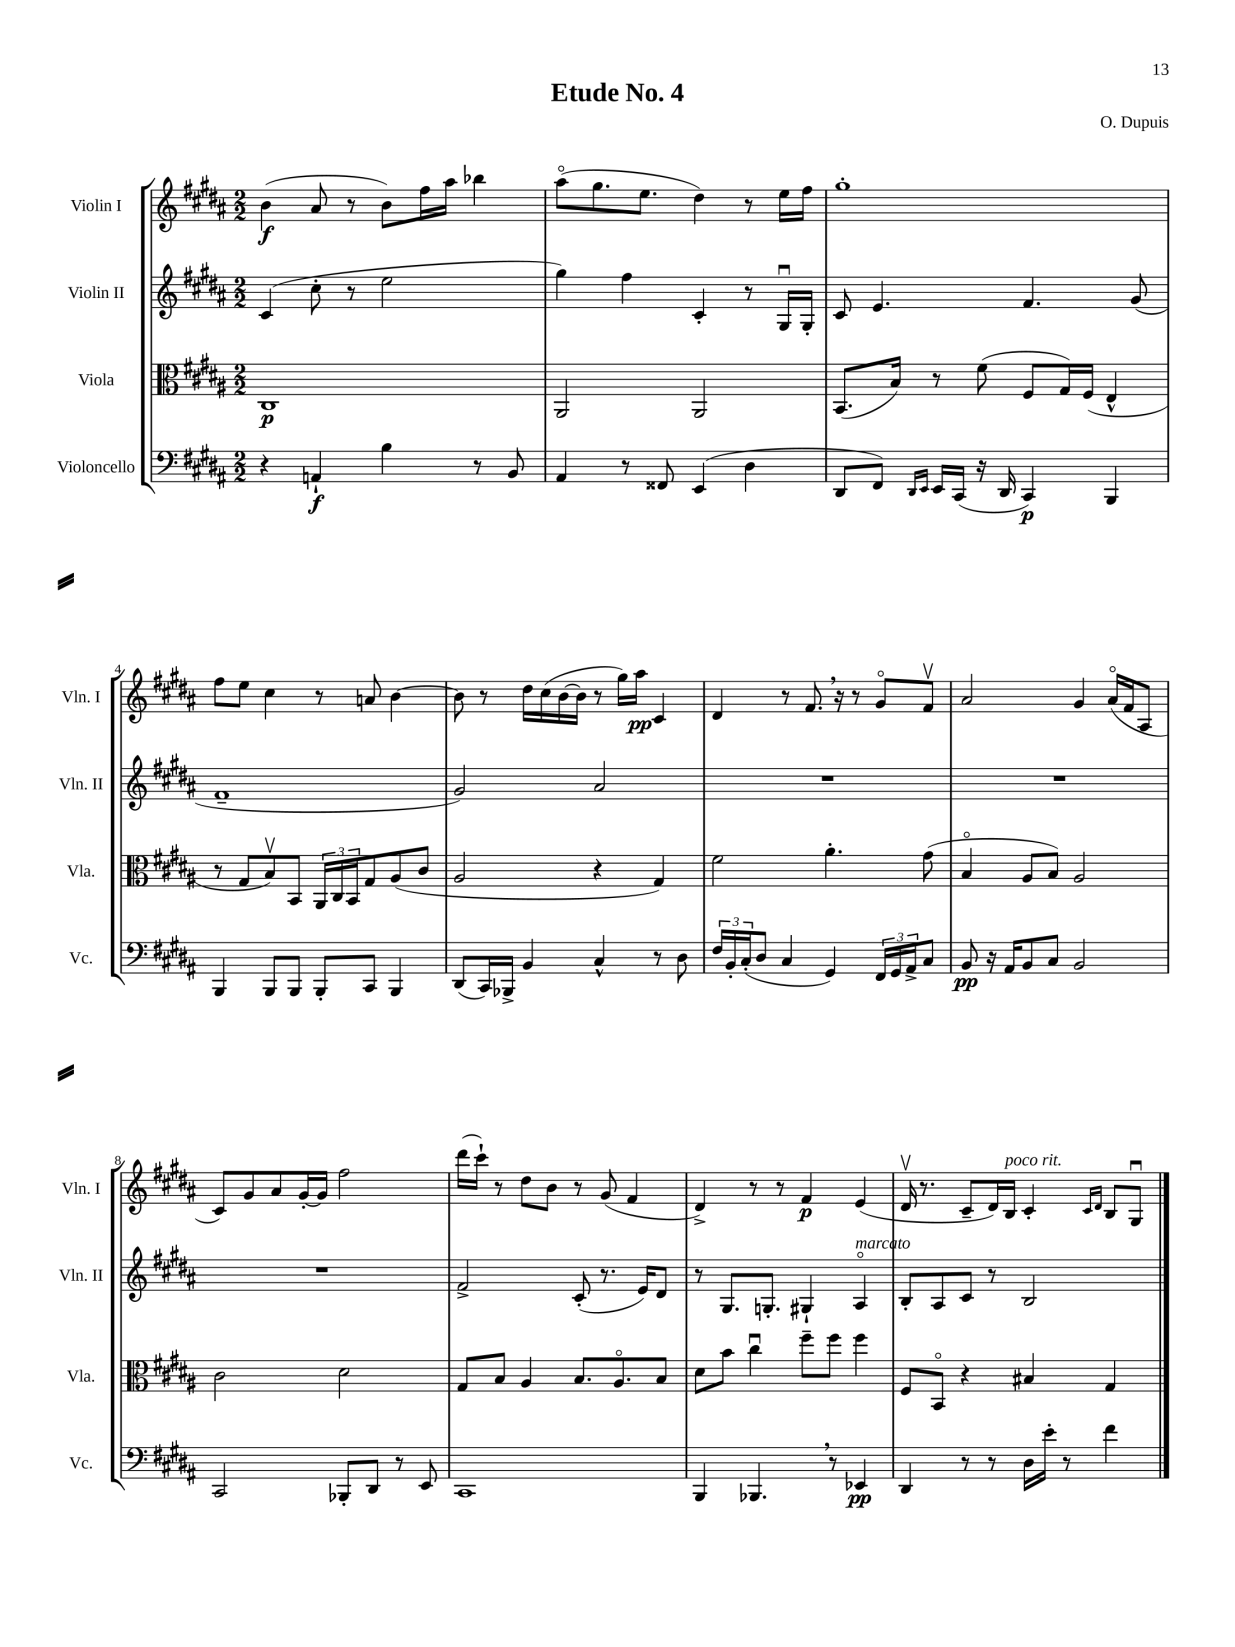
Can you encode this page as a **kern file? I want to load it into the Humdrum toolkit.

**kern	**kern	**kern	**kern
*staff4	*staff3	*staff2	*staff1
*clefF4	*clefC3	*clefG2	*clefG2
*k[f#c#g#d#a#]	*k[f#c#g#d#a#]	*k[f#c#g#d#a#]	*k[f#c#g#d#a#]
*M2/2	*M2/2	*M2/2	*M2/2
4r	1C#	(4c#/	(4b\
4AA`/	.	8cc#'\	8a#/
.	.	8r	8r
4B\	.	2ee\	8b\L)
.	.	.	16ff#\L
.	.	.	16aa#\JJ
8r	.	.	4bb-\
8BB/	.	.	.
=	=	=	=
4AA#/	2AA#/	4gg#\)	(8aa#o\L
.	.	.	8.gg#\
8r	.	4ff#\	.
.	.	.	8.ee\J
8FF##/	.	.	.
(4EE/	2AA#/	4c#'/	4dd#\)
4D#\	.	8r	8r
.	.	16G#u/LL	16ee\LL
.	.	16G#'/JJ	16ff#\JJ
=	=	=	=
8DD#/L	(8.BB/L	8c#/	1gg#'
8FF#/J)	.	4.e/	.
.	16B/Jk)	.	.
16qqDD#/LL	.	.	.
16qqEE/JJ	.	.	.
16EE/LL	8r	.	.
(16CC#/JJ	.	.	.
16r	(8f#\	.	.
16DD#/	.	.	.
4CC#/)	8F#/L	4.f#/	.
.	16G#/L)	.	.
.	(16F#/JJ	.	.
4BBB/	4E^^/	.	.
.	.	(8g#/	.
=	=	=	=
4BBB/	8r	1f#~	8ff#\L
.	8G#/L	.	8ee\J
8BBB/L	8Bv/)	.	4cc#\
8BBB/J	8BB/J	.	.
8BBB'/L	24AA#/LL	.	8r
.	24C#/	.	.
.	24BB/J	.	.
8CC#/J	8G#/	.	8a/
4BBB/	(8A#/	.	[4b\
.	8c#/J	.	.
=	=	=	=
(8DD#/L	2A#/	2g#/)	8b\]
16CC#/L)	.	.	8r
16BBB-^/JJ	.	.	.
4BB/	.	.	16dd#\LL
.	.	.	(16cc#\
.	.	.	[16b\
.	.	.	16b\]JJ
4C#^^/	4r	2a#/	8r
.	.	.	16gg#\LL)
.	.	.	16aa#\JJ
8r	4G#/)	.	4c#/
8D#\	.	.	.
=	=	=	=
24F#/LL	2f#\	1r	4d#/
24BB'/	.	.	.
(24C#'/J	.	.	.
8D#/J	.	.	.
4C#/	.	.	8r
.	.	.	8.f#/
4GG#/)	4.a#'\	.	.
.	.	.	16r
.	.	.	8r
24FF#/LL	.	.	8g#o/L
24GG#/	.	.	.
24AA#^/J	.	.	.
8C#/J	(8g#\	.	8f#v/J
=	=	=	=
8BB/	4Bo/	1r	2a#/
16r	.	.	.
16AA#/LK	.	.	.
8BB/	8A#/L	.	.
8C#/J	8B/J)	.	.
2BB/	2A#/	.	4g#/
.	.	.	(16a#o/LL
.	.	.	16f#/J
.	.	.	8A#/J
=	=	=	=
2CC#/	2c#\	1r	8c#/L)
.	.	.	8g#/
.	.	.	8a#/
.	.	.	[16g#'/L
.	.	.	16g#/]JJ
8BBB-'/L	2d#\	.	2ff#\
8DD#/J	.	.	.
8r	.	.	.
8EE/	.	.	.
=	=	=	=
1CC#	8G#/L	2f#^/	(16ddd#\LL
.	.	.	16ccc#`\JJ)
.	8B/J	.	8r
.	4A#/	.	8dd#\L
.	.	.	8b\J
.	8.B/L	(8c#'/	8r
.	.	8.r	(8g#/
.	8.A#o/	.	.
.	.	.	4f#/
.	.	16e/LK)	.
.	8B/J	8d#/J	.
=	=	=	=
4BBB/	8d#\L	8r	4d#^/)
.	8b\J	8.G#/L	.
4.BBB-/	4cc#u\	.	8r
.	.	8.G'/J	.
.	.	.	8r
.	8ff#~\L	4G#`/	4f#/
8r	8ff#\J	.	.
4EE-/	4ff#\	4A#o/	(4e/
=	=	=	=
4DD#/	8F#/L	8B'/L	16d#v/
.	.	.	8.r
.	8BBo/J	8A#/	.
8r	4r	8c#/J	8c#~/L
8r	.	8r	16d#/L)
.	.	.	16B/JJ
16D#\LL	4B#/	2B/	4c#'/
16e'\JJ	.	.	.
8r	.	.	.
.	.	.	16qqc#/LL
.	.	.	16qqd#/JJ
4f#\	4G#/	.	8B/L
.	.	.	8G#u/J
==	==	==	==
*-	*-	*-	*-
